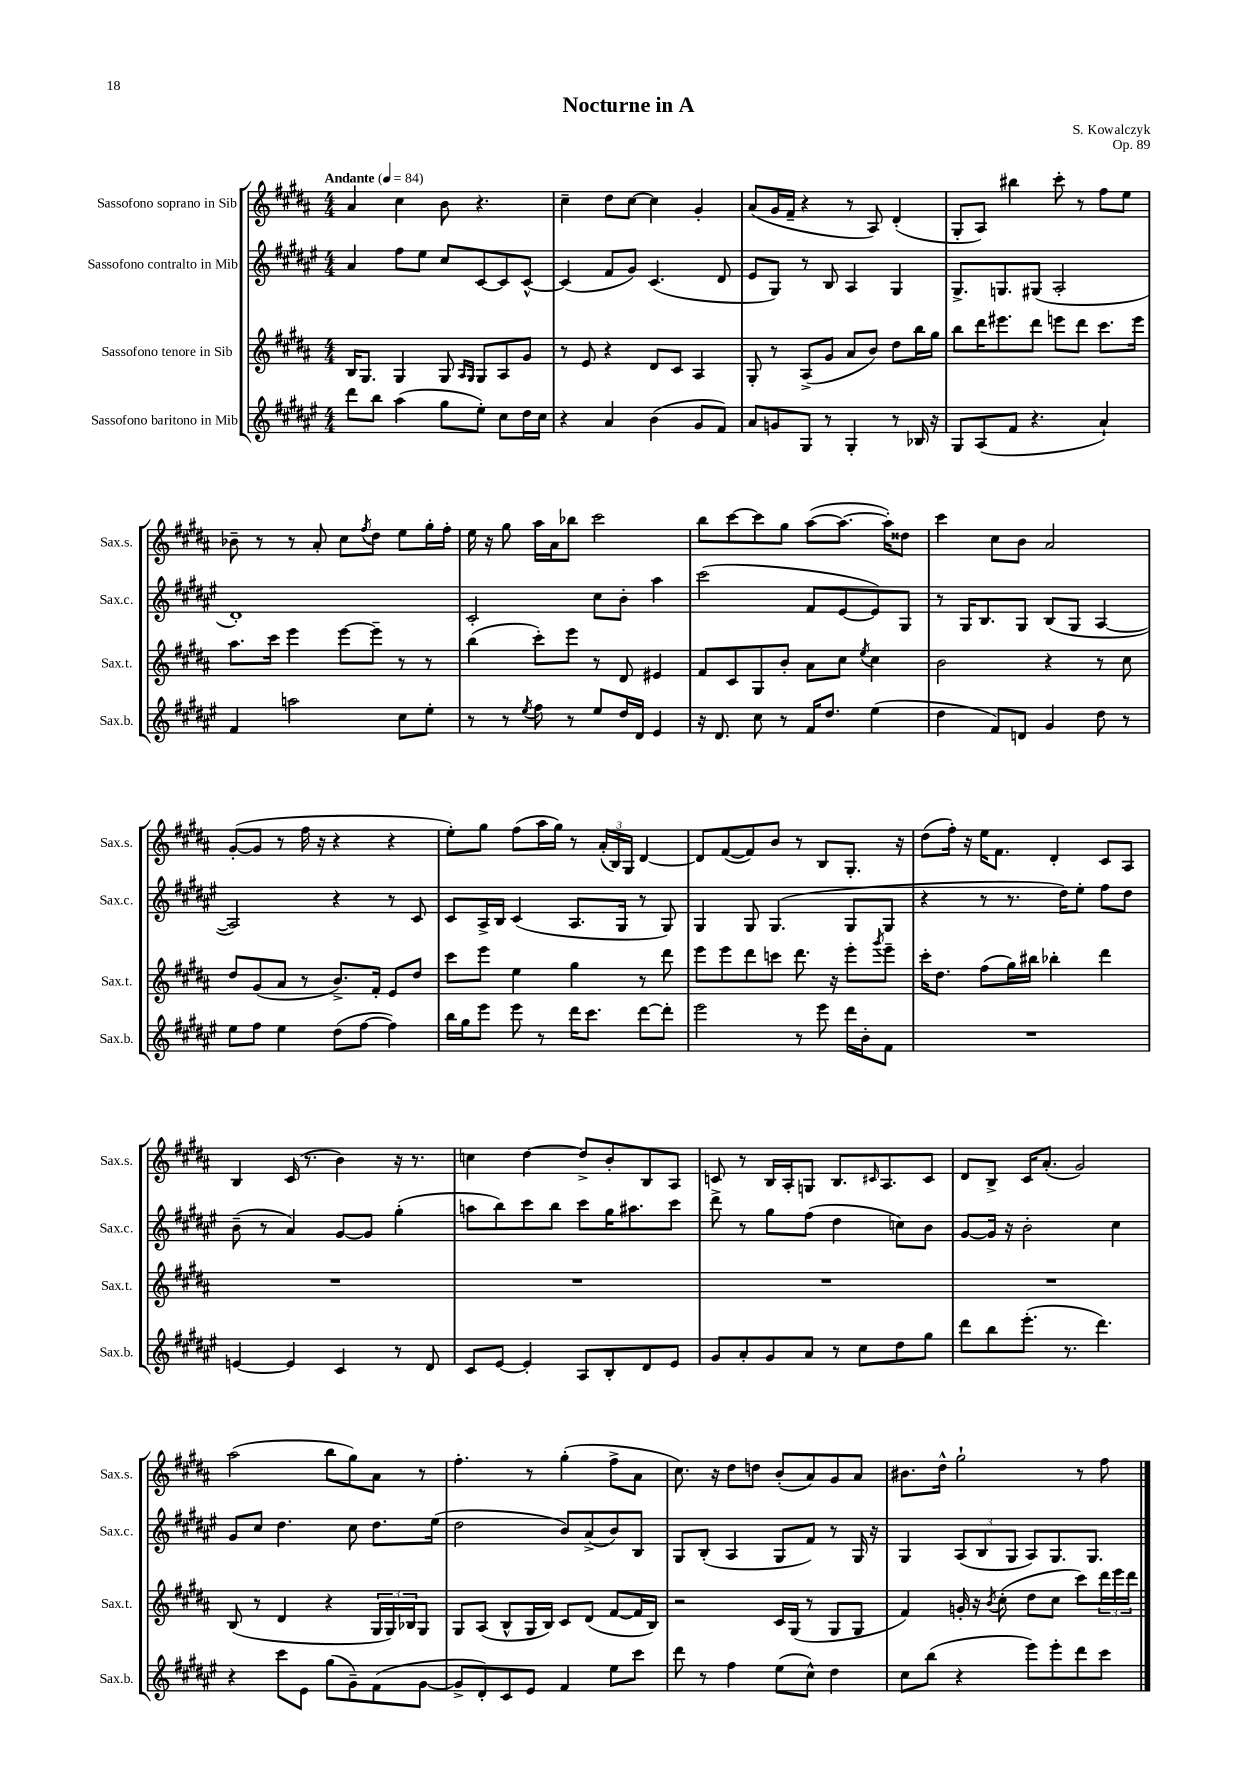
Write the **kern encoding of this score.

**kern	**kern	**kern	**kern
*staff4	*staff3	*staff2	*staff1
*clefG2	*clefG2	*clefG2	*clefG2
*k[f#c#g#d#a#e#]	*k[f#c#g#d#a#]	*k[f#c#g#d#a#e#]	*k[f#c#g#d#a#]
*M4/4	*M4/4	*M4/4	*M4/4
*MM84	*MM84	*MM84	*MM84
8ddd#	16B	4a#	4a#
.	8.G#	.	.
8bb	.	.	.
(4aa#	4G#	8ff#	4cc#
.	.	8ee#	.
8gg#	8G#	8cc#	8b
.	16qqA#	.	.
.	16qqG#	.	.
8ee#')	8G#	[8c#	4.r
8cc#	8A#	8c#]	.
16dd#	8g#	[8c#^^	.
16cc#	.	.	.
=	=	=	=
4r	8r	(4c#]	4cc#~
.	8e	.	.
4a#	4r	8f#	8dd#
.	.	8g#)	[8cc#
(4b	8d#	(4.c#	4cc#]
.	8c#	.	.
8g#	4A#	.	4g#'
8f#)	.	8d#	.
=	=	=	=
8a#	8G#'	8e#	(8a#
8g	8r	8G#)	16g#
.	.	.	16f#~
8G#	(8A#^	8r	4r
8r	8g#	8B	.
4G#'	8a#	4A#	8r
.	8b)	.	8A#)
8r	8dd#	4G#	(4d#'
16B-	16bb	.	.
16r	16gg#	.	.
=	=	=	=
8G#	8bb	8.G#^	8G#'
(8A#	16ddd#	.	8A#)
.	8.eee#	8.G	.
8f#	.	.	4bb#
4.r	8ddd#	(8G#	.
.	8eee	2A#'	8ccc#'
.	8ddd#	.	8r
4a#`)	8.ccc#	.	8ff#
.	.	.	8ee
.	16eee	.	.
=	=	=	=
4f#	8.aa#	1d#')	8b-~
.	.	.	8r
.	16ccc#	.	.
2aa	4eee	.	8r
.	.	.	8a#'
.	[8eee	.	8cc#
.	.	.	8qff#
.	8eee~]	.	8dd#
8cc#	8r	.	8ee
8ee#'	8r	.	16gg#'
.	.	.	16ff#'
=	=	=	=
8r	(4bb	2c#'	16ee
.	.	.	16r
8r	.	.	8gg#
8qee#	.	.	.
8ff#	8ccc#')	.	16aa#
.	.	.	16a#
8r	8eee	.	8bb-
8ee#	8r	8cc#	2ccc#
16dd#	8d#	8b'	.
16d#	.	.	.
4e#	4e#	4aa#	.
=	=	=	=
16r	8f#	(2ccc#	8bb
8.d#	.	.	.
.	8c#	.	[8ccc#
8cc#	8G#	.	8ccc#]
8r	8b'	.	8gg#
16f#	8a#	8f#	([8aa#
8.dd#	.	.	.
.	8cc#	[8e#	8.aa#_
.	8qee	.	.
(4ee#	4cc#	8e#])	.
.	.	.	16aa#'])
.	.	8G#	8dd##
=	=	=	=
4dd#	2b	8r	4ccc#
.	.	16G#	.
.	.	8.B	.
8f#)	.	.	8cc#
8d	.	8G#	8b
4g#	4r	(8B	2a#
.	.	8G#	.
8dd#	8r	[4A#	.
8r	8cc#	.	.
=	=	=	=
8ee#	8dd#	2A#])	([8g#'
8ff#	(8g#	.	8g#]
4ee#	8a#	.	8r
.	8r	.	16ff#
.	.	.	16r
(8dd#	8.b^)	4r	4r
[8ff#	.	.	.
.	16f#'	.	.
4ff#])	8e	8r	4r
.	8dd#	8c#	.
=	=	=	=
16bb	8ccc#	8c#	8ee')
16gg#	.	.	.
8eee#	8eee	16A#^	8gg#
.	.	16B	.
8eee#	4ee	(4c#	(8ff#
8r	.	.	16aa#
.	.	.	16gg#)
16ddd#	4gg#	8.A#	8r
8.ccc#	.	.	.
.	.	.	(24a#'
.	.	.	24B)
.	.	16G#	.
.	.	.	24G#
[8ddd#	8r	8r	[4d#
8ddd#']	8ddd#	8G#)	.
=	=	=	=
2eee#	8eee	4G#	8d#]
.	8eee	.	([8f#
.	8ddd#	8G#	8f#])
.	8ccc	(4.G#	8b
8r	8.ddd#	.	8r
8eee#	.	.	8B
.	16r	.	.
16ddd#	8eee'	8G#	8.G#'
16b'	.	.	.
.	8qggg#	.	.
8f#	8eee~	8G#	.
.	.	.	16r
=	=	=	=
1r	16ccc#'	4r	(8dd#
.	8.dd#	.	.
.	.	.	16ff#')
.	.	.	16r
.	(8ff#	8r	16ee
.	.	.	8.f#
.	16gg#)	8.r	.
.	16bb#	.	.
.	4bb-'	.	4d#'
.	.	16dd#)	.
.	.	8ee#'	.
.	4ddd#	8ff#	8c#
.	.	8dd#	8A#
=	=	=	=
[4e	1r	(8b~	4B
.	.	8r	.
4e]	.	4a#)	(16c#
.	.	.	8.r
4c#	.	[8g#	4b)
.	.	8g#]	.
8r	.	(4gg#'	16r
.	.	.	8.r
8d#	.	.	.
=	=	=	=
8c#	1r	8aa	4cc
[8e#	.	8bb)	.
4e#']	.	8ccc#	[4dd#
.	.	8bb	.
8A#	.	8ccc#	8dd#^]
8B'	.	16gg#	8b'
.	.	8.aa#	.
8d#	.	.	8B
8e#	.	8ccc#	8A#
=	=	=	=
8g#	1r	8ddd#^	8c
8a#'	.	8r	8r
8g#	.	8gg#	16B
.	.	.	16A#'
8a#	.	(8ff#	8G
8r	.	4dd#	8.B
8cc#	.	.	.
.	.	.	16qqc#
.	.	.	8.A#
8dd#	.	8cc)	.
8gg#	.	8b	8c#
=	=	=	=
8ddd#	1r	[8g#	8d#
8bb	.	16g#]	8B^
.	.	16r	.
(8.eee#'	.	2b'	16c#
.	.	.	(8.a#'
8.r	.	.	.
.	.	.	2g#)
4.ddd#)	.	.	.
.	.	4cc#	.
=	=	=	=
4r	(8B	8g#	(2aa#
.	8r	8cc#	.
8ccc#	4d#	4.dd#	.
8e#	.	.	.
(8gg#	4r	.	8bb
8g#~)	.	8cc#	8gg#)
(8f#	24G#	8.dd#	8a#
.	24G#)	.	.
.	24B-	.	.
[8g#	8G#	.	8r
.	.	(16ee#	.
=	=	=	=
8g#^]	8G#	2dd#	4.ff#'
8d#')	(8A#	.	.
8c#	8B^^	.	.
8e#	16G#	.	8r
.	16B)	.	.
4f#	8c#	8b)	(4gg#'
.	(8d#	(8a#^	.
8ee#	[8f#	8b)	8ff#^
8ccc#	16f#]	8B	8a#
.	16B)	.	.
=	=	=	=
8ddd#	2r	8G#	8.cc#)
8r	.	(8B'	.
.	.	.	16r
4ff#	.	4A#	8dd#
.	.	.	8dd
(8ee#	16c#	8G#	(8b'
.	(16G#	.	.
8cc#^^)	8r	8f#)	8a#)
4dd#	8G#	8r	8g#
.	8G#	16G#	8a#
.	.	16r	.
=	=	=	=
8cc#	4f#)	4G#	8.b#
(8bb	.	.	.
.	.	.	16dd#^^
4r	16g'	(12A#	2gg#`
.	16r	.	.
.	.	12B	.
.	8qb	.	.
.	(8cc#'	.	.
.	.	12G#	.
8eee#)	8dd#	8A#)	.
8eee#'	8cc#	8.G#	.
8ddd#	8ccc#)	.	8r
.	.	8.G#	.
8ccc#	24ddd#	.	8ff#
.	24eee	.	.
.	24ddd#	.	.
==	==	==	==
*-	*-	*-	*-
